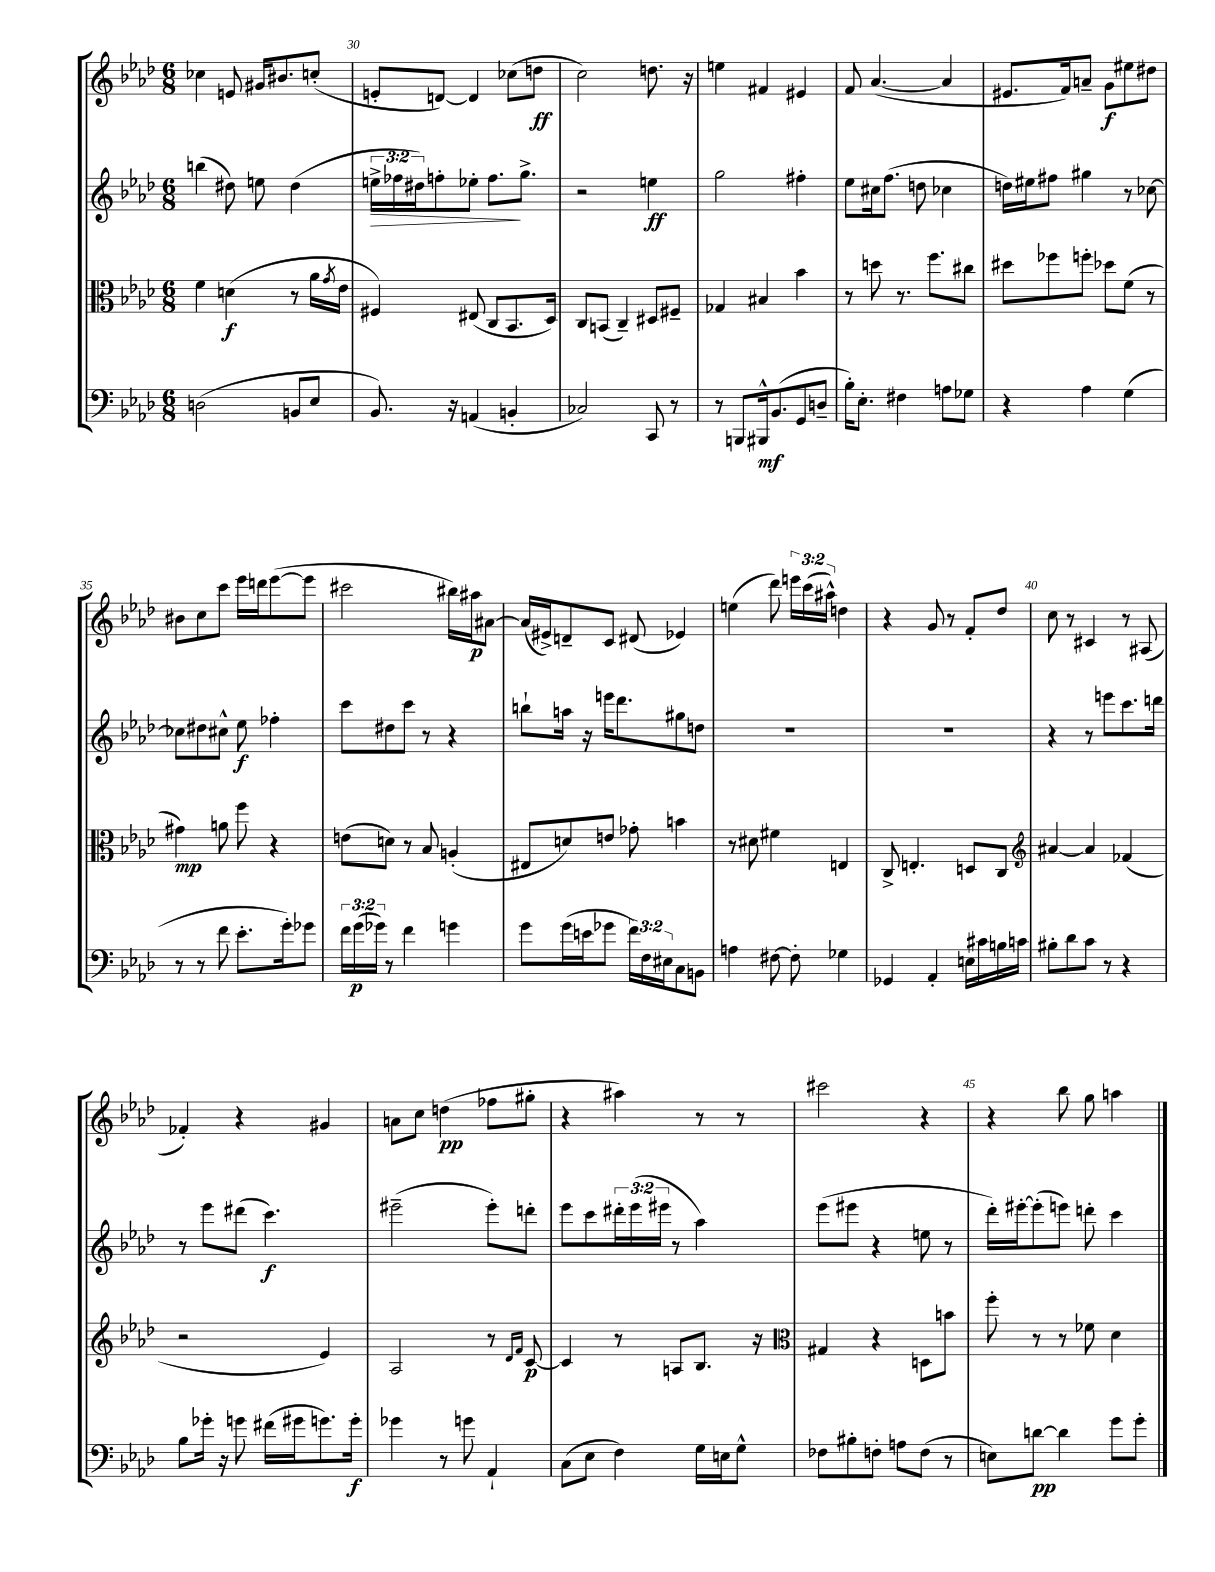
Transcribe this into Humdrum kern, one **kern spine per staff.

**kern	**kern	**kern	**kern
*staff4	*staff3	*staff2	*staff1
*clefF4	*clefC3	*clefG2	*clefG2
*k[b-e-a-d-]	*k[b-e-a-d-]	*k[b-e-a-d-]	*k[b-e-a-d-]
*M6/8	*M6/8	*M6/8	*M6/8
(2D\	4f\	(4bb\	4cc-\
.	(4d\	8dd#\)	8e/
.	.	8ee\	16g#/LK
.	.	.	8.b#/
8BB/L	8r	(4dd#\	.
8E-/J	16a-\LL	.	(8cc'/J
.	8qg/	.	.
.	16e-\JJ	.	.
=	=	=	=
8.BB-/)	4F#/)	24ee^\LL	8e'/L
.	.	24ff-\	.
.	.	24dd#\J)	.
.	.	8ff'\	[8d/J)
16r	.	.	.
(4AA/	(8E#/	8ee-'\J	4d/]
.	8C/L	8.ff\L	.
4BB'/	8.BB-/	.	(8cc-\L
.	.	8.gg^\J	.
.	.	.	8dd\J
.	16D-/Jk)	.	.
=	=	=	=
2C-/)	8C/L	2r	2cc\)
.	(8BB/J	.	.
.	4C~/)	.	.
8CC/	8D#/L	4ee\	8.dd\
8r	8F#~/J	.	.
.	.	.	16r
=	=	=	=
8r	4G-/	2gg\	4ee\
8BBB/L	.	.	.
16BBB#^^/k	4B#/	.	4f#/
(8.BB-/	.	.	.
8GG/	4b-\	4ff#'\	4e#/
8D~/J	.	.	.
=	=	=	=
16B-'\LK)	8r	8ee-\L	8f/
8.E-'\J	.	.	.
.	8dd\	16cc#\k	([4.a-/
.	.	(8.ff\J	.
4F#\	8.r	.	.
.	.	8dd\	.
.	8.ff\L	.	.
8A\L	.	4cc-\	4a-/]
8G-\J	8cc#\J	.	.
=	=	=	=
4r	8dd#\L	16dd\LL)	8.e#/L
.	.	16ee#\J	.
.	8ff-\	8ff#\J	.
.	.	.	16f/k)
4A-\	8ff'\J	4gg#\	8a~/J
.	8dd-\L	.	8g\L
(4G\	(8f\J	8r	8ee#\
.	8r	[8cc-\	8dd#\J
=	=	=	=
8r	4g#\)	8cc-\]L	8b#\L
8r	.	8dd#\	8cc\
8f\	8a\	8cc#^^\J	8ccc\J
8.e-'\L	8ff\	8ee-\	16eee-\LL
.	.	.	16ddd\J
.	4r	4ff-'\	([8eee-\
16g'\k)	.	.	.
8g-\J	.	.	8eee-\]J
=	=	=	=
24f\LL	(8e\L	8ccc\L	2ccc#\
(24g\	.	.	.
24g-\JJ)	.	.	.
8r	8d\J)	8dd#\	.
4f\	8r	8ccc\J	.
.	8B-/	8r	.
4g\	(4A'/	4r	16bb#\LL)
.	.	.	16aa#\J
.	.	.	[8a#\J
=	=	=	=
8g\L	8E#/L	8bb`\L	(16a#/]LL
.	.	.	16e#^/J)
(16g\L	8d/)	16aa\Jk	8d~/
16e\J	.	16r	.
8g-\J	8e/J	16eee\LK	8c/J
.	.	8.ddd-\	.
24f\LL)	8g-'\	.	(8d#/
24F\	.	.	.
24E#\J	.	.	.
8C\	4b\	8gg#\	4e-/)
8BB\J	.	8dd\J	.
=	=	=	=
4A\	8r	2.r	(4ee\
.	8d#\	.	.
[8F#\	4f#\	.	8ddd-\)
8F#'\]	.	.	24eee\LL
.	.	.	(24ccc\
.	.	.	24aa#^^\JJ)
4G-\	4E/	.	4dd\
=	=	=	=
4GG-/	8C^/	2.r	4r
.	4.E'/	.	.
4AA-'/	.	.	8g/
.	.	.	8r
16E\LL	8D/L	.	8f'/L
16c#\	.	.	.
16B\	8C/J	.	8dd-/J
16c\JJ	.	.	.
=	=	=	=
*	*clefG2	*	*
8B#'\L	[4a#/	4r	8cc\
8d-\	.	.	8r
8c\J	4a#/]	8r	4c#/
8r	.	8eee\L	.
4r	(4f-/	8.ccc\	8r
.	.	.	(8A#/
.	.	16ddd\Jk	.
=	=	=	=
8B-\L	2r	8r	4f-'/)
16g-'\Jk	.	8eee-\L	.
16r	.	.	.
8g\	.	(8ddd#\J	4r
(16f#\LL	.	4.ccc\)	.
16g#\J	.	.	.
8.g\)	4e-/)	.	4g#/
16g'\Jk	.	.	.
=	=	=	=
4g-\	2A-/	(2eee#~\	8a\L
.	.	.	8cc\J
8r	.	.	(4dd\
8g\	.	.	.
4AA-`/	8r	8eee#'\L)	8ff-\L
.	16qqd-/LL	.	.
.	16qqf/JJ	.	.
.	[8c/	8ddd'\J	8gg#'\J
=	=	=	=
(8C\L	4c/]	8eee-\L	4r
8E-\J	.	8ccc\	.
4F\)	8r	24ddd#'\L	4aa#\)
.	.	(24eee-\	.
.	.	24eee#\JJ	.
.	8A/L	8r	.
16G\LL	8.B-/J	4aa-\)	8r
16E\J	.	.	.
8G^^\J	.	.	8r
.	16r	.	.
=	=	=	=
*	*clefC3	*	*
8F-\L	4G#/	(8eee-\L	2ccc#\
8B#'\	.	8eee#\J	.
8F'\J	4r	4r	.
8A\L	.	.	.
(8F\J	8D\L	8ee\	4r
8r	8b\J	8r	.
=	=	=	=
8E\L)	8ff'\	16ddd-'\LL)	4r
.	.	[16eee#'\J	.
[8d\J	8r	(8eee#'\]	.
4d\]	8r	8eee\J)	8bb-\
.	8f-\	8ddd'\	8gg\
8g\L	4d-\	4ccc\	4aa\
8g'\J	.	.	.
==	==	==	==
*-	*-	*-	*-
